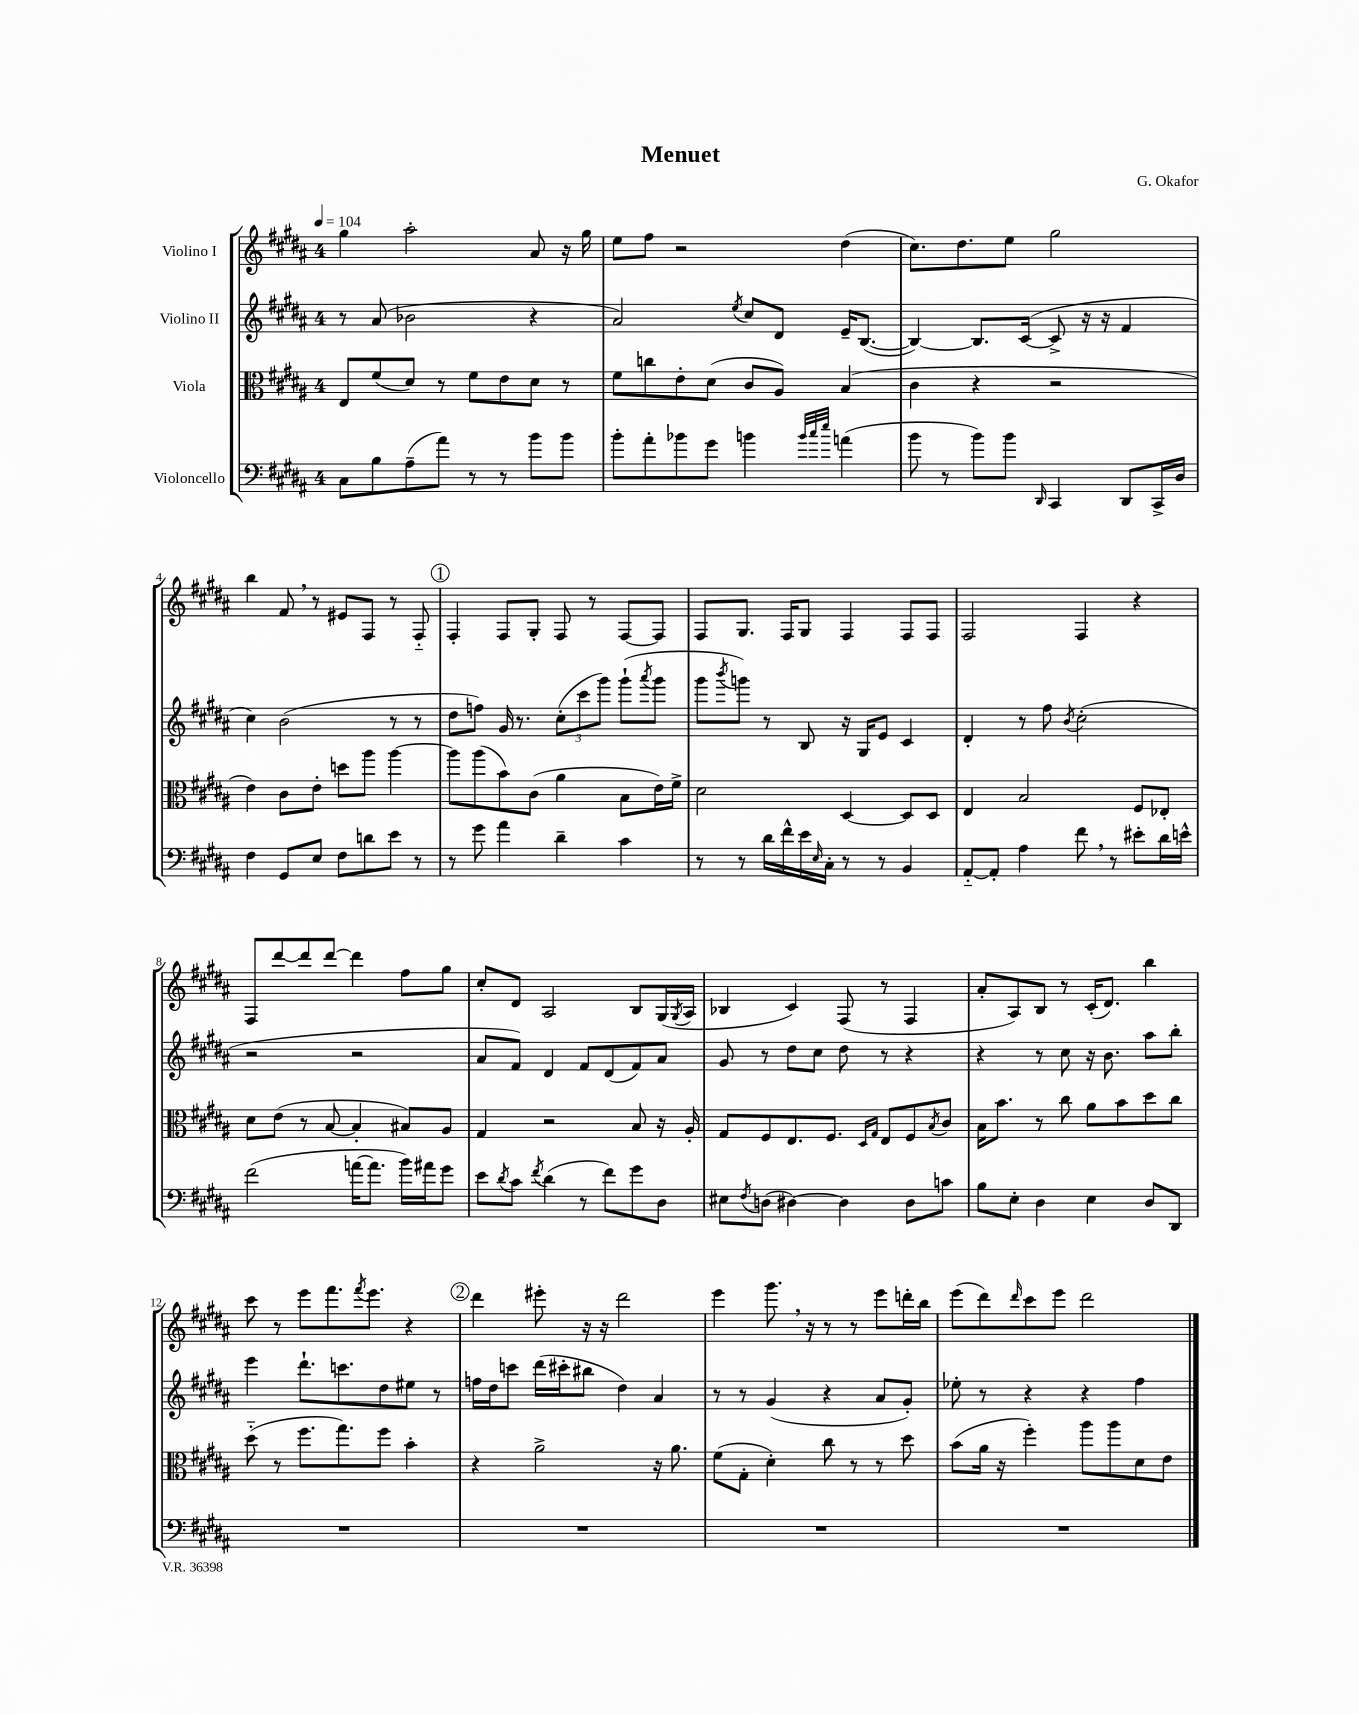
\header { title = "Menuet" composer = "G. Okafor" }
<<
\new StaffGroup <<
\new Staff = "s0" \with { instrumentName = "Violino I" } {
    \clef treble \key b \major \once \override Staff.TimeSignature.style = #'single-digit \time 4/4 \tempo 4 = 104
    gis''4 ais''2-. ais'8 r16 gis''16 |
    e''8 fis''8 r2 dis''4( |
    cis''8.) dis''8. e''8 gis''2 |
    b''4 fis'8 \breathe r8 eis'8 fis8 r8 fis8-_ |
    \mark \markup { \circle "1" } fis4-. fis8 gis8-. fis8 r8 fis8~ fis8 |
    fis8 gis8. fis16 gis8 fis4 fis8 fis8 |
    fis2 fis4 r4 |
    fis8 dis'''8~ dis'''8 dis'''8~ dis'''4 fis''8 gis''8 |
    cis''8-. dis'8 ais2 b8 gis16( \acciaccatura { gis8 } ais16 |
    bes4 cis'4) fis8( r8 fis4 |
    ais'8-. ais8) b8 r8 cis'16-.( dis'8.) b''4 |
    cis'''8 r8 e'''8 fis'''8. \acciaccatura { fis'''8 } e'''8. r4 |
    \mark \markup { \circle "2" } dis'''4 eis'''8-. r16 r16 dis'''2 |
    e'''4 gis'''8. \breathe r16 r8 r8 e'''8 d'''16-. b''16 |
    e'''8( dis'''8) \grace { dis'''16 } cis'''8 e'''8 dis'''2 \bar "|." |
}
\new Staff = "s1" \with { instrumentName = "Violino II" } {
    \clef treble \key b \major \once \override Staff.TimeSignature.style = #'single-digit \time 4/4
    r8 ais'8( bes'2 r4 |
    ais'2) \acciaccatura { e''8 } cis''8 dis'8 e'16-- b8.~( |
    b4~) b8. cis'16~( cis'8-> r16 r16 fis'4 |
    cis''4) b'2( r8 r8 |
    \mark \markup { \circle "1" } dis''8 f''8) gis'16 r8. \tuplet 3/2 { cis''8-.( cis'''8 gis'''8) } gis'''8-!( \acciaccatura { ais'''8 } gis'''8 |
    gis'''8 \acciaccatura { b'''8 } g'''8) r8 b8 r16 gis16 e'8 cis'4 |
    dis'4-. r8 fis''8 \acciaccatura { b'8 } cis''2-.( |
    r2 r2 |
    ais'8 fis'8) dis'4 fis'8 dis'8( fis'8) ais'8 |
    gis'8 r8 dis''8 cis''8 dis''8 r8 r4 |
    r4 r8 cis''8 r16 b'8. ais''8 b''8-. |
    e'''4 dis'''8.-! c'''8. dis''8 eis''8 r8 |
    \mark \markup { \circle "2" } f''16 dis''16 c'''8 dis'''16( cis'''16-. bis''8 dis''4) ais'4 |
    r8 r8 gis'4( r4 ais'8 gis'8-.) |
    ees''8-. r8 r4 r4 fis''4 \bar "|." |
}
\new Staff = "s2" \with { instrumentName = "Viola" } {
    \clef alto \key b \major \once \override Staff.TimeSignature.style = #'single-digit \time 4/4
    e8 fis'8( dis'8) r8 fis'8 e'8 dis'8 r8 |
    fis'8 c''8 e'8-. dis'8( cis'8 ais8) b4( |
    cis'4 r4 r2 |
    e'4) cis'8 e'8-. d''8 ais''8 ais''4~ |
    \mark \markup { \circle "1" } ais''8 ais''8( b'8) cis'8( ais'4 b8 e'16) fis'16-> |
    dis'2 dis4~ dis8 dis8 |
    e4 b2 fis8 ees8-. |
    dis'8 e'8( r8 b8~ b4-. bis8) ais8 |
    gis4 r2 b8 r16 ais16-. |
    gis8 fis8 e8. fis8. \grace { dis16 gis16 } e8 fis8 \acciaccatura { b8 } cis'8 |
    b16 b'8. r8 cis''8 ais'8 b'8 dis''8 cis''8 |
    dis''8-_( r8 fis''8. gis''8.) fis''8 b'4-. |
    \mark \markup { \circle "2" } r4 ais'2-> r16 ais'8. |
    fis'8( gis8-. dis'4-.) cis''8 r8 r8 dis''8 |
    b'8( ais'16 r16 fis''4-.) ais''8 ais''8 dis'8 e'8 \bar "|." |
}
\new Staff = "s3" \with { instrumentName = "Violoncello" } {
    \clef bass \key b \major \once \override Staff.TimeSignature.style = #'single-digit \time 4/4
    cis8 b8 ais8--( ais'8) r8 r8 b'8 b'8 |
    b'8-. ais'8-. bes'8 gis'8 b'4 \grace { b'32 cis''32 e''32 } a'4( |
    b'8 r8 b'8) b'8 \grace { dis,16 } cis,4 dis,8 cis,16-> dis16 |
    fis4 gis,8 e8 fis8 d'8 e'8 r8 |
    \mark \markup { \circle "1" } r8 gis'8 ais'4 dis'4-- cis'4 |
    r8 r8 dis'16 fis'16-^ e'16 \grace { e16 } cis16-. r8 r8 b,4 |
    ais,8~-_ ais,8-. ais4 fis'8 \breathe r8 eis'8-. dis'16 e'16-^ |
    fis'2( a'16~ a'8. b'16) ais'16 gis'8 |
    e'8 \acciaccatura { dis'8 } cis'8 \acciaccatura { fis'8 } dis'4( r8 fis'8) gis'8 dis8 |
    eis8 \acciaccatura { fis8 } d8( dis4~) dis4 dis8 c'8 |
    b8 e8-. dis4 e4 dis8 dis,8 |
    R1 |
    \mark \markup { \circle "2" } R1 |
    R1 |
    R1 \bar "|." |
}
>>
>>
